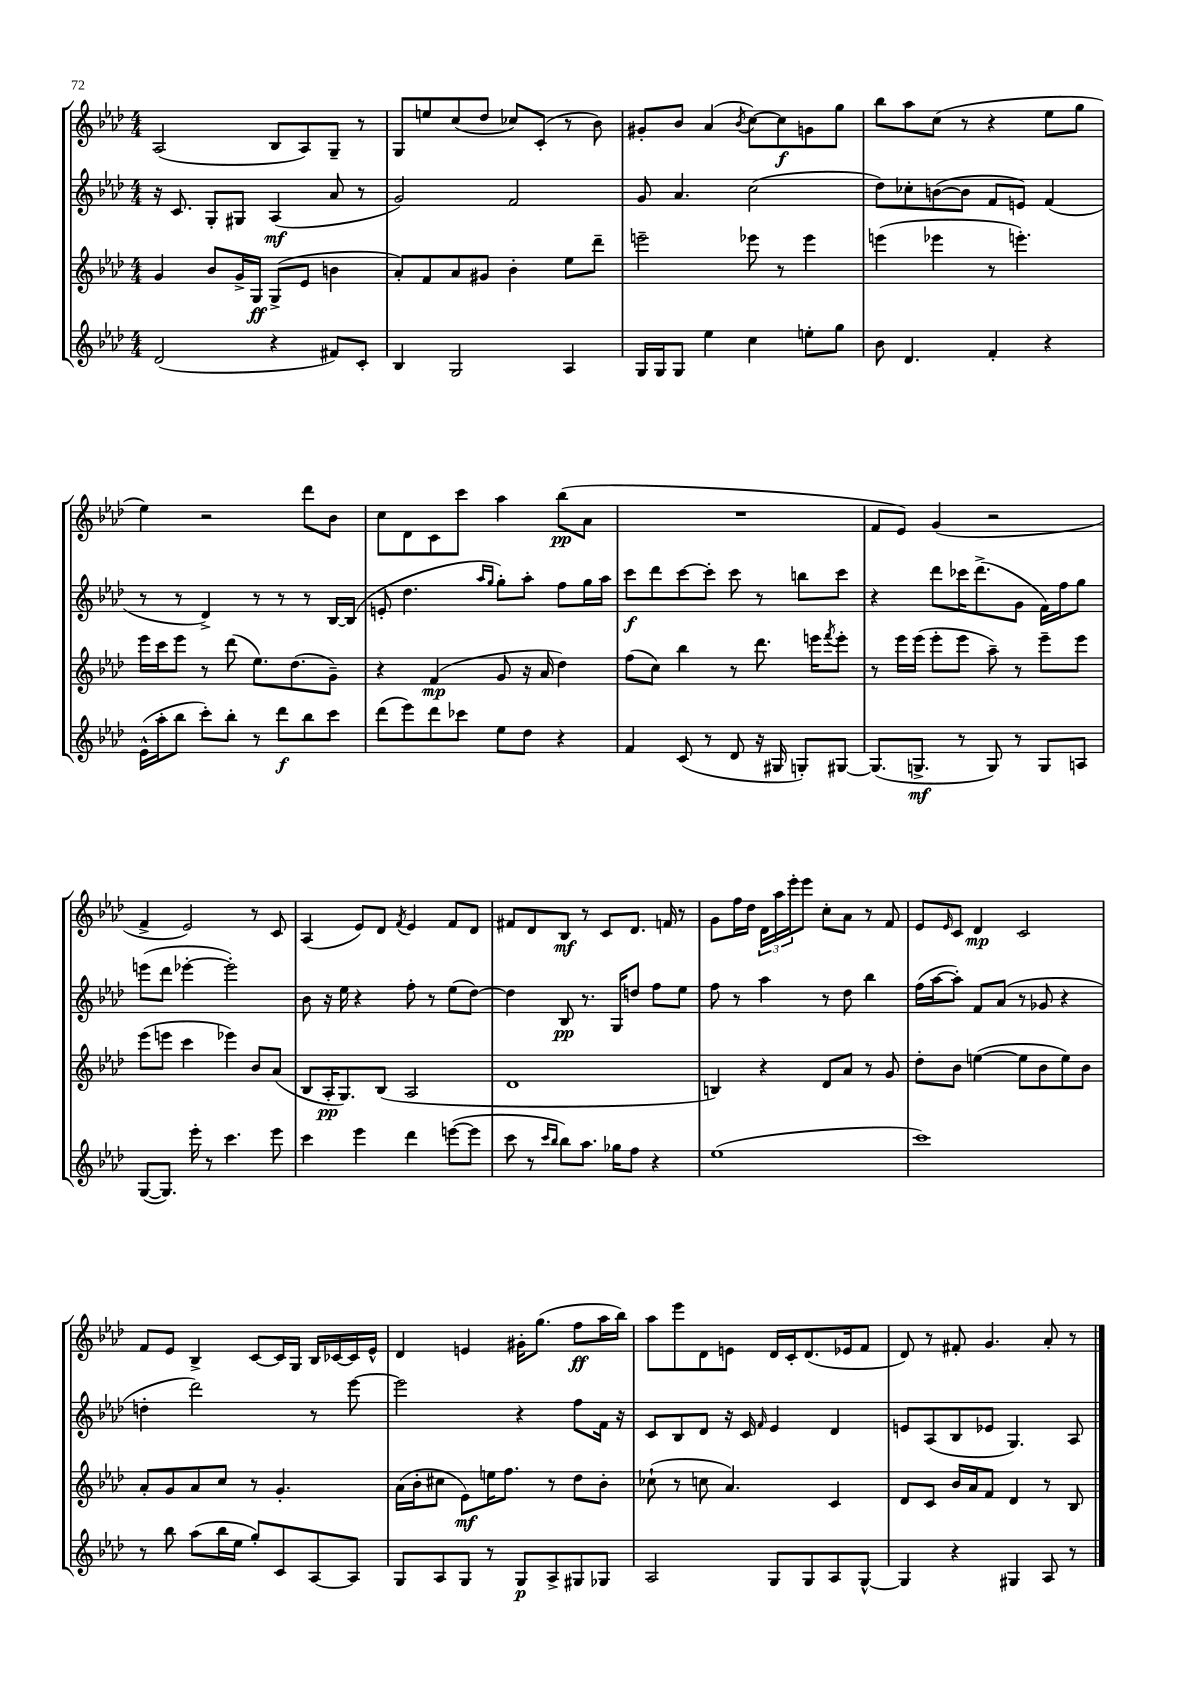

**kern	**kern	**kern	**kern
*staff4	*staff3	*staff2	*staff1
*clefG2	*clefG2	*clefG2	*clefG2
*k[b-e-a-d-]	*k[b-e-a-d-]	*k[b-e-a-d-]	*k[b-e-a-d-]
*M4/4	*M4/4	*M4/4	*M4/4
(2d-	4g	16r	(2A-
.	.	8.c	.
.	8b-	8G'	.
.	16g^	8G#	.
.	16G	.	.
4r	(8G^	(4A-	8B-
.	8e-	.	8A-)
8f#)	4b	8a-	8G~
8c'	.	8r	8r
=	=	=	=
4B-	8a-')	2g)	8G
.	8f	.	8ee
2G	8a-	.	(8cc
.	8g#	.	8dd-
.	4b-'	2f	8cc-)
.	.	.	(8c'
4A-	8ee-	.	8r
.	8ddd-~	.	8b-)
=	=	=	=
16G	2eee~	8g	8g#'
16G	.	.	.
8G	.	4.a-	8b-
4ee-	.	.	(4a-
.	.	.	8qb-
4cc	8eee-	(2cc	[8cc)
.	8r	.	8cc]
8ee'	4eee-	.	8g
8gg	.	.	8gg
=	=	=	=
8b-	(4eee	8dd-)	8bb-
4.d-	.	8cc-'	8aa-
.	4eee-	([8b	(8cc
.	.	8b]	8r
4f'	8r	8f	4r
.	4.eee')	8e)	.
4r	.	(4f	8ee-
.	.	.	8gg
=	=	=	=
(16e-^^	16eee-	8r	4ee-)
16aa-'	16ccc	.	.
8bb-	8eee-	8r	.
8ccc')	8r	4d-^)	2r
8bb-'	(8ddd-	.	.
8r	8.ee-)	8r	.
8ddd-	.	8r	.
.	(8.dd-	.	.
8bb-	.	8r	8ddd-
8ccc	8g~)	[16B-	8b-
.	.	(16B-]	.
=	=	=	=
(8ddd-	4r	8e'	8cc
8eee-)	.	4.dd-	8d-
8ddd-	(4f	.	8c
8ccc-	.	.	8ccc
.	.	16qqaa-	.
.	.	16qqgg	.
8ee-	8g	8gg')	4aa-
8dd-	16r	8aa-'	.
.	16a-	.	.
4r	4dd-)	8ff	(8bb-
.	.	16gg	8a-
.	.	16aa-	.
=	=	=	=
4f	(8ff	8ccc	1r
.	8cc)	8ddd-	.
(8c	4bb-	[8ccc	.
8r	.	8ccc']	.
8d-	8r	8ccc	.
16r	8.ddd-	8r	.
16G#	.	.	.
8G')	.	8bb	.
.	16eee	.	.
.	8qfff	.	.
[8G#	8eee'	8ccc	.
=	=	=	=
(8.G#]	8r	4r	8f
.	16eee-	.	8e-)
8.G^	(16eee-	.	.
.	8eee-'	8ddd-	(4g
8r	8eee-	16ccc-	.
.	.	(8.ddd-^	.
8G)	8aa-~)	.	2r
8r	8r	8g	.
8G	8eee-~	16f)	.
.	.	16ff	.
8A	8eee-	8gg	.
=	=	=	=
([8G	(8eee-	(8eee	4f^
8.G])	8eee	8ddd-	.
.	4ccc	[4eee-'	2e-)
16eee-'	.	.	.
8r	.	.	.
4.ccc	4eee-)	2eee-'])	.
.	8b-	.	8r
8eee-	(8a-	.	8c
=	=	=	=
4ccc	8B-	8b-	(4A-
.	16A-'	16r	.
.	8.G)	16ee-	.
4eee-	.	4r	8e-)
.	(8B-	.	8d-
.	.	.	8qf
4ddd-	2A-	8ff'	4e-
.	.	8r	.
([8eee	.	(8ee-	8f
8eee]	.	[8dd-)	8d-
=	=	=	=
8ccc	1d-	4dd-]	8f#
8r	.	.	8d-
16qqccc	.	.	.
16qqbb-	.	.	.
8bb-)	.	8B-	8B-
8.aa-	.	8.r	8r
.	.	.	8c
16gg-	.	16G	.
8ff	.	8dd	8.d-
4r	.	8ff	.
.	.	.	16f
.	.	8ee-	8r
=	=	=	=
(1ee-	4B)	8ff	8g
.	.	8r	16ff
.	.	.	16dd-
.	4r	4aa-	24d-
.	.	.	24aa-
.	.	.	24eee-'
.	.	.	8eee-
.	8d-	8r	8cc'
.	8a-	8dd-	8a-
.	8r	4bb-	8r
.	8g	.	8f
=	=	=	=
1ccc)	8dd-'	(16ff	8e-
.	.	[16aa-	.
.	.	.	16qqe-
.	8b-	8aa-'])	8c
.	([4ee	8f	4d-
.	.	(8a-	.
.	8ee]	8r	2c
.	8b-	8g-	.
.	8ee)	4r	.
.	8b-	.	.
=	=	=	=
8r	8a-'	4dd'	8f
8bb-	8g	.	8e-
(8aa-	8a-	2ddd-)	4B-^
16bb-	8cc	.	.
16ee-	.	.	.
8gg')	8r	.	[8c
8c	4.g'	.	16c]
.	.	.	16G
[8A-	.	8r	16B-
.	.	.	[16c-
8A-]	.	[8eee-	16c-]
.	.	.	16e-^^
=	=	=	=
8G	(16a-	2eee-]	4d-
.	16b-'	.	.
8A-	8cc#	.	.
8G	8e-)	.	4e
8r	16ee	.	.
.	8.ff	.	.
8G	.	4r	16g#'
.	.	.	(8.gg
8A-^	8r	.	.
8G#	8dd-	8ff	8ff
8G-	8b-'	16f	16aa-
.	.	16r	16bb-)
=	=	=	=
2A-	(8cc-`	8c	8aa-
.	8r	8B-	8eee-
.	8cc	8d-	8d-
.	4.a-)	16r	8e
.	.	16c	.
.	.	16qqf	.
8G	.	4e-	16d-
.	.	.	16c'
8G	.	.	(8.d-
8A-	4c	4d-	.
.	.	.	16e-
[8G^^	.	.	8f
=	=	=	=
4G]	8d-	8e	8d-)
.	8c	(8A-	8r
4r	16b-	8B-	8f#'
.	16a-	.	.
.	8f	8e-	4.g
4G#	4d-	4.G)	.
8A-	8r	.	8a-'
8r	8B-	8A-	8r
==	==	==	==
*-	*-	*-	*-
